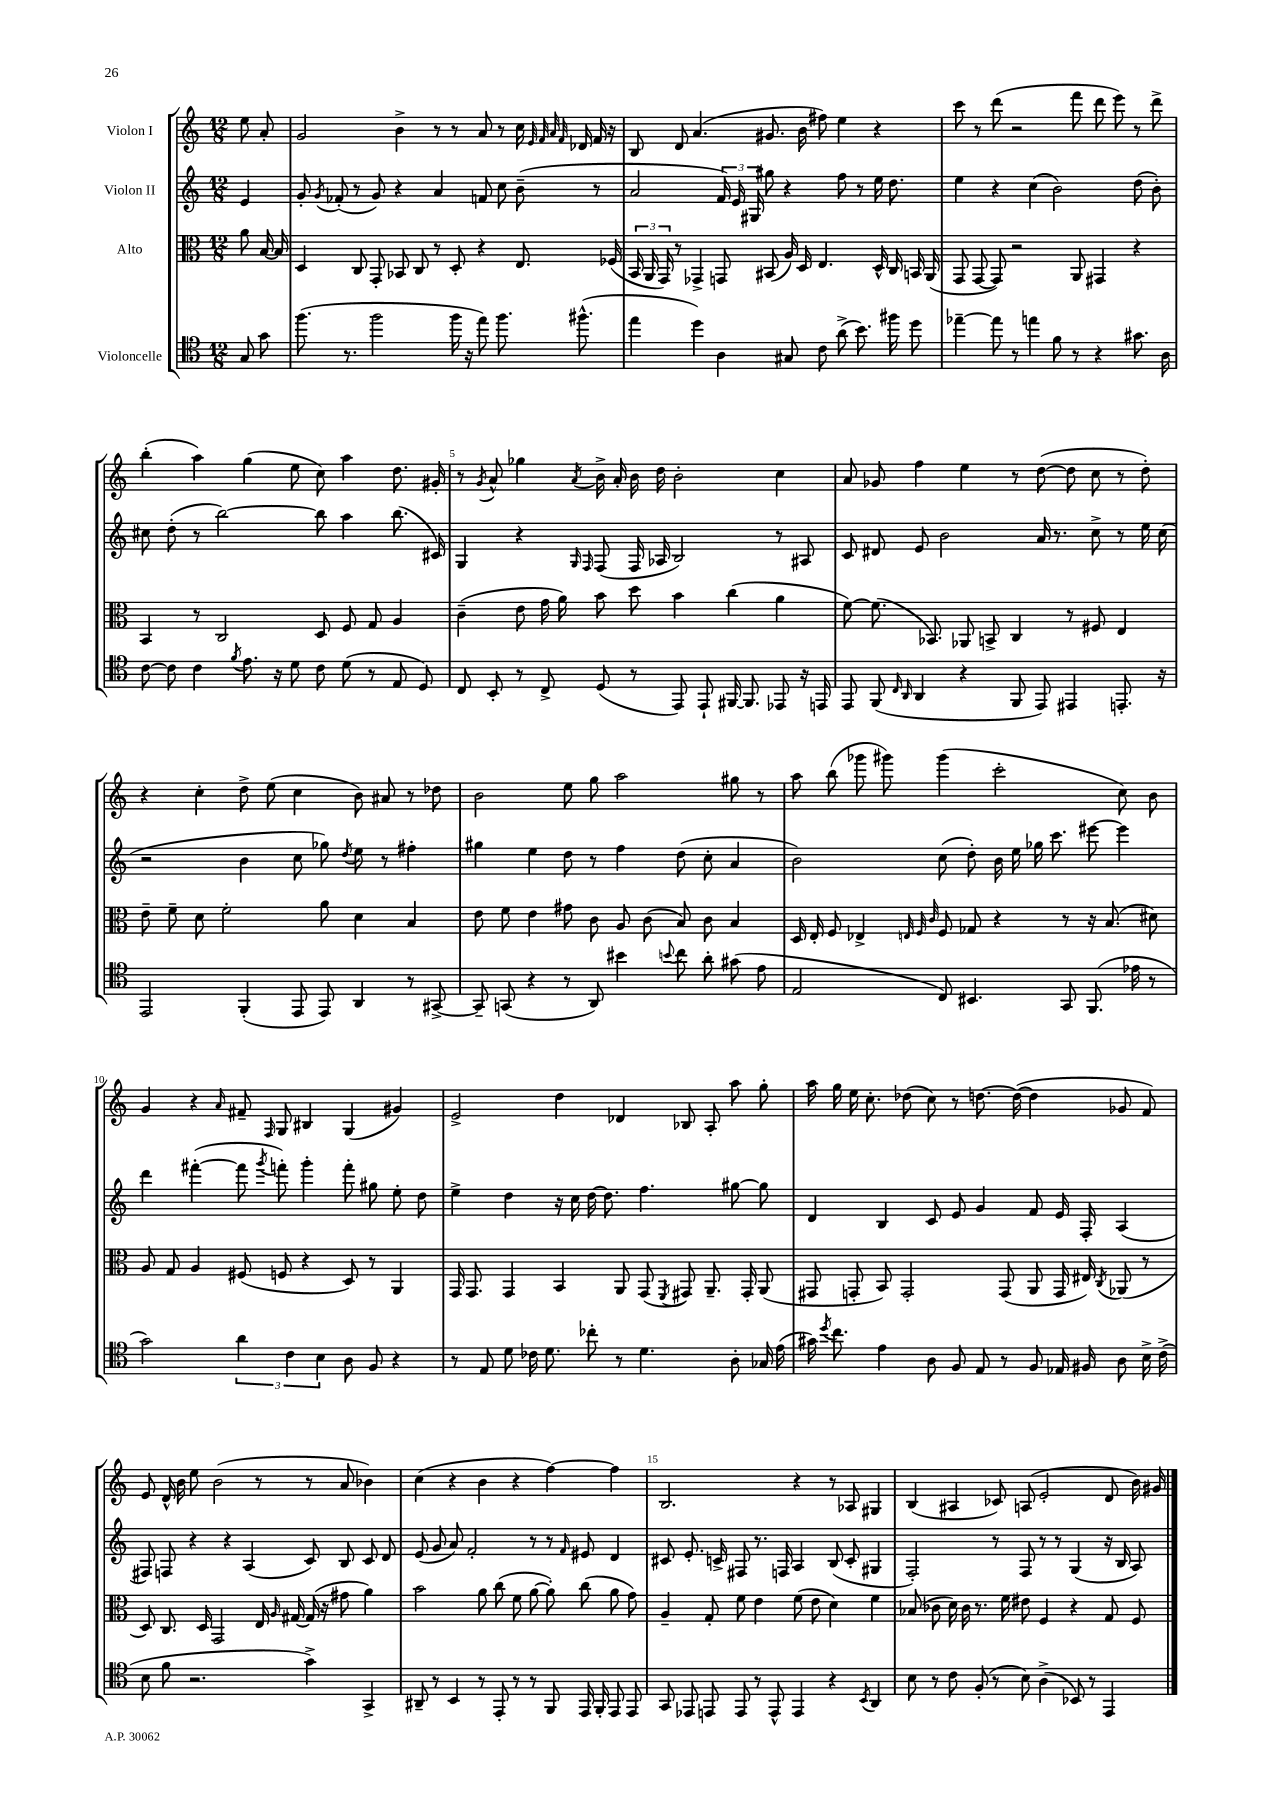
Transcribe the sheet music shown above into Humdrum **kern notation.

**kern	**kern	**kern	**kern
*staff4	*staff3	*staff2	*staff1
*clefC4	*clefC3	*clefG2	*clefG2
*k[]	*k[]	*k[]	*k[]
*M12/8	*M12/8	*M12/8	*M12/8
8G	8a	4e	8ee
8g	[16B	.	8a'
.	16B]	.	.
=	=	=	=
(8.ff	4D	8g'	2g
.	.	8qg	.
.	.	(8f-'	.
8.r	.	.	.
.	8C	8r	.
2ff	8GG'	8g)	.
.	8BB-	4r	4b^
.	8C	.	.
.	8r	4a	8r
16ff	8D'	.	8r
16r	.	.	.
8ee)	4r	8f	8a
8.ff	.	8cc	8r
.	8.E	(8b~	16cc
.	.	.	32qqe
.	.	.	32qqf
.	.	.	32qqa
.	.	.	32qqf
(8.ff#^^	.	.	16d-
.	.	8r	16f
.	(16F-	.	16r
=	=	=	=
4ee	24BB	2a	8B
.	24AA	.	.
.	24GG)	.	.
.	8r	.	8d
4dd)	4GG-^	.	(4.a
4A	8GG	24f)	.
.	.	24e	.
.	.	24G#	.
.	(8BB#	8gg#	8.g#
8G#	16A)	4r	.
.	16D	.	16b
8c	4.E	.	8ff#)
(8a^	.	8ff	4ee
8.b)	.	8r	.
.	16D^^	16ee	4r
16ff#	16C	8.dd	.
8dd	16BB	.	.
.	(16AA	.	.
=	=	=	=
[4ee-~	8GG	4ee	8ccc
.	[8GG	.	8r
8ee-]	8GG])	4r	(8ddd
8r	2r	.	2r
4ee	.	(4cc	.
8f	.	2b)	.
8r	8AA	.	8fff
4r	4GG#	.	8ddd
.	.	.	8eee)
8.g#	4r	(8dd	8r
.	.	8b')	8ddd^
16A	.	.	.
=	=	=	=
[8c	4BB	8cc#	(4bb'
8c]	.	(8dd'	.
4c	8r	8r	4aa)
.	2C	[2bb)	.
8qf	.	.	.
8.e	.	.	(4gg
16r	.	.	.
8d	.	.	8ee
8c	8D	8bb]	8cc)
(8d	8F	4aa	4aa
8r	8G	.	.
8E	4A	(8.bb	8.dd
8D)	.	.	.
.	.	16c#)	16g#'
=	=	=	=
8C	(4c~	4G	8r
.	.	.	8qg
8BB'	.	.	8a^^
8r	8e	4r	4gg-
8C^	16g	.	.
.	16a)	.	.
.	.	16qqG	.
.	.	16qqF	8qa
(8D	8b	(8F	16b^
.	.	.	16a'
8r	8dd	16F	16b
.	.	16A-	16dd
8EE)	4b	2B)	2b'
8EE`	.	.	.
[16FF#	(4cc	.	.
8.FF#]	.	.	.
8EE-	4a	8r	4cc
16r	.	8A#	.
16EE	.	.	.
=	=	=	=
8EE	[8f)	8c	8a
(8FF	(8.f]	8d#	8g-
16qqC	.	.	.
16qqAA	.	.	.
4AA	.	8e	4ff
.	8.BB-)	.	.
.	.	2b	.
4r	8AA-	.	4ee
.	8BB^	.	.
8FF	4C	.	8r
8EE)	.	16a	([8dd
.	.	8.r	.
4EE#	8r	.	8dd]
.	8F#	8cc^	8cc
8.EE'	4E	8r	8r
.	.	16ee	8dd')
16r	.	(16cc	.
=	=	=	=
2EE	8e~	2r	4r
.	8f~	.	.
.	8d	.	4cc'
.	2f'	.	.
(4FF'	.	4b	8dd^
.	.	.	(8ee
8EE	.	8cc	4cc
8EE)	8a	8gg-)	.
.	.	8qdd	.
4AA	4d	8ee	8b)
.	.	8r	8a#
8r	4B	4ff#'	8r
[8GG#^	.	.	8dd-
=	=	=	=
8GG#~]	8e	4gg#	2b
(8GG	8f	.	.
4r	4e	4ee	.
8r	8g#	8dd	8ee
8AA)	8c	8r	8gg
4b#	8A	4ff	2aa
.	(8c	.	.
8qqb	.	.	.
8cc	8B)	(8dd	.
8a'	8c	8cc'	.
(8g#	4B	4a	8gg#
8e	.	.	8r
=	=	=	=
2E	16D	2b)	8aa
.	16E'	.	.
.	8F	.	(8bb
.	4E-^	.	8ggg-
.	.	.	8ggg#)
.	32qqE	.	.
.	32qqF	.	.
.	32qqc	.	.
8C)	8F	(8cc	(4ggg#
4.BB#	8G-	8dd')	.
.	4r	16b	2ccc'
.	.	16ee	.
.	.	16gg-	.
.	.	8.ccc	.
8GG	8r	.	.
(8.FF	16r	[8eee#	.
.	(8.B	.	.
.	.	4eee#]	8cc)
16e-	.	.	.
8r	8d#)	.	8b
=	=	=	=
2g)	8A	4ddd	4g
.	8G	.	.
.	4A	([4fff#'	4r
.	.	.	16qqa
6a	(8F#	8fff#]	8f#~
.	.	8qggg	16qqF
.	8F	8fff')	8G
6c	.	.	.
.	4r	4ggg'	4B#
6B	.	.	.
8A	8D)	8fff'	(4G
8F	8r	8gg#	.
4r	4AA	8ee'	4g#)
.	.	8dd	.
=	=	=	=
8r	16GG	4ee^	2e^
.	8.GG	.	.
8E	.	.	.
8d	4GG	4dd	.
16c-	.	.	.
8.d	.	.	.
.	4BB	16r	4dd
.	.	16cc	.
8cc-'	.	[16dd	.
.	.	8.dd]	.
8r	8AA	.	4d-
4.d	(8GG	4.ff	.
.	8qFF	.	.
.	8GG#)	.	8B-
.	8.AA~	.	8A'
8A'	.	[8gg#	8aa
.	16GG#'	.	.
16G-	(8AA	8gg#]	8gg'
(16e	.	.	.
=	=	=	=
16g#)	8GG#	4d	16aa
8qdd	.	.	.
8.cc	.	.	16gg
.	8GG'	.	16ee
.	.	.	8.cc'
4e	8BB)	4B	.
.	2GG'	.	(8dd-
8A	.	8c	8cc)
8F	.	8e	8r
8E	.	4g	[8.dd
8r	(8GG	.	.
.	.	.	(16dd_
8F	8AA	8f	4dd]
16E-	16GG	16e	.
16F#	16E#)	16F'	.
.	8qC	.	.
8A	(8AA-	(4A	8g-
16B^	8r	.	8f)
(16c^	.	.	.
=	=	=	=
8B	8D)	8F#)	8e
8f	8.C	8F	16d^^
.	.	.	16b
2.r	.	4r	8ee
.	16D	.	.
.	2GG	.	(2b
.	.	4r	.
.	.	(4A	.
.	16E	.	8r
.	16qqA	.	.
.	[16G#	.	.
4g^)	(16G#]	8c)	8r
.	16r	.	.
.	8g#	8B	8a
4GG^	4a)	8c	4b-)
.	.	8d	.
=	=	=	=
8AA#~	2b	(8e	(4cc
8r	.	8g	.
4BB	.	8a)	4r
.	.	2f'	.
8r	8a	.	4b
8EE'	(8cc	.	.
8r	8f	.	4r
8r	[8a	8r	.
8FF	8a'])	8r	[4ff)
.	.	16qqf	.
16EE	(8cc	8e#	.
16FF'	.	.	.
8EE	8a	4d	4ff]
8EE	8g)	.	.
=	=	=	=
8GG	4A~	8c#	2.B
8EE-	.	8.e'	.
8EE	8G'	.	.
.	.	16c^	.
8EE	8f	8F#	.
8r	4e	8.r	.
8EE^^	.	.	.
.	.	16F	.
4EE	(8f	4A	4r
.	8e	.	.
4r	4d)	(8B	8r
.	.	8c'	8A-
8qBB	.	.	.
4AA	4f	4G#	4G#
=	=	=	=
8B	(8B-	2F')	(4B
8r	8c-	.	.
8c	16d)	.	4A#
.	16c-	.	.
(8F'	8.r	.	.
8r	.	8r	8c-)
.	16f	.	.
8B)	8e#	8F	(8A
(4A^	4F	8r	2e'
.	.	8r	.
8BB-)	4r	(4G	.
8r	.	.	.
4EE	8G	16r	8d
.	.	16B	.
.	8F	8A)	16b)
.	.	.	16g#
==	==	==	==
*-	*-	*-	*-
